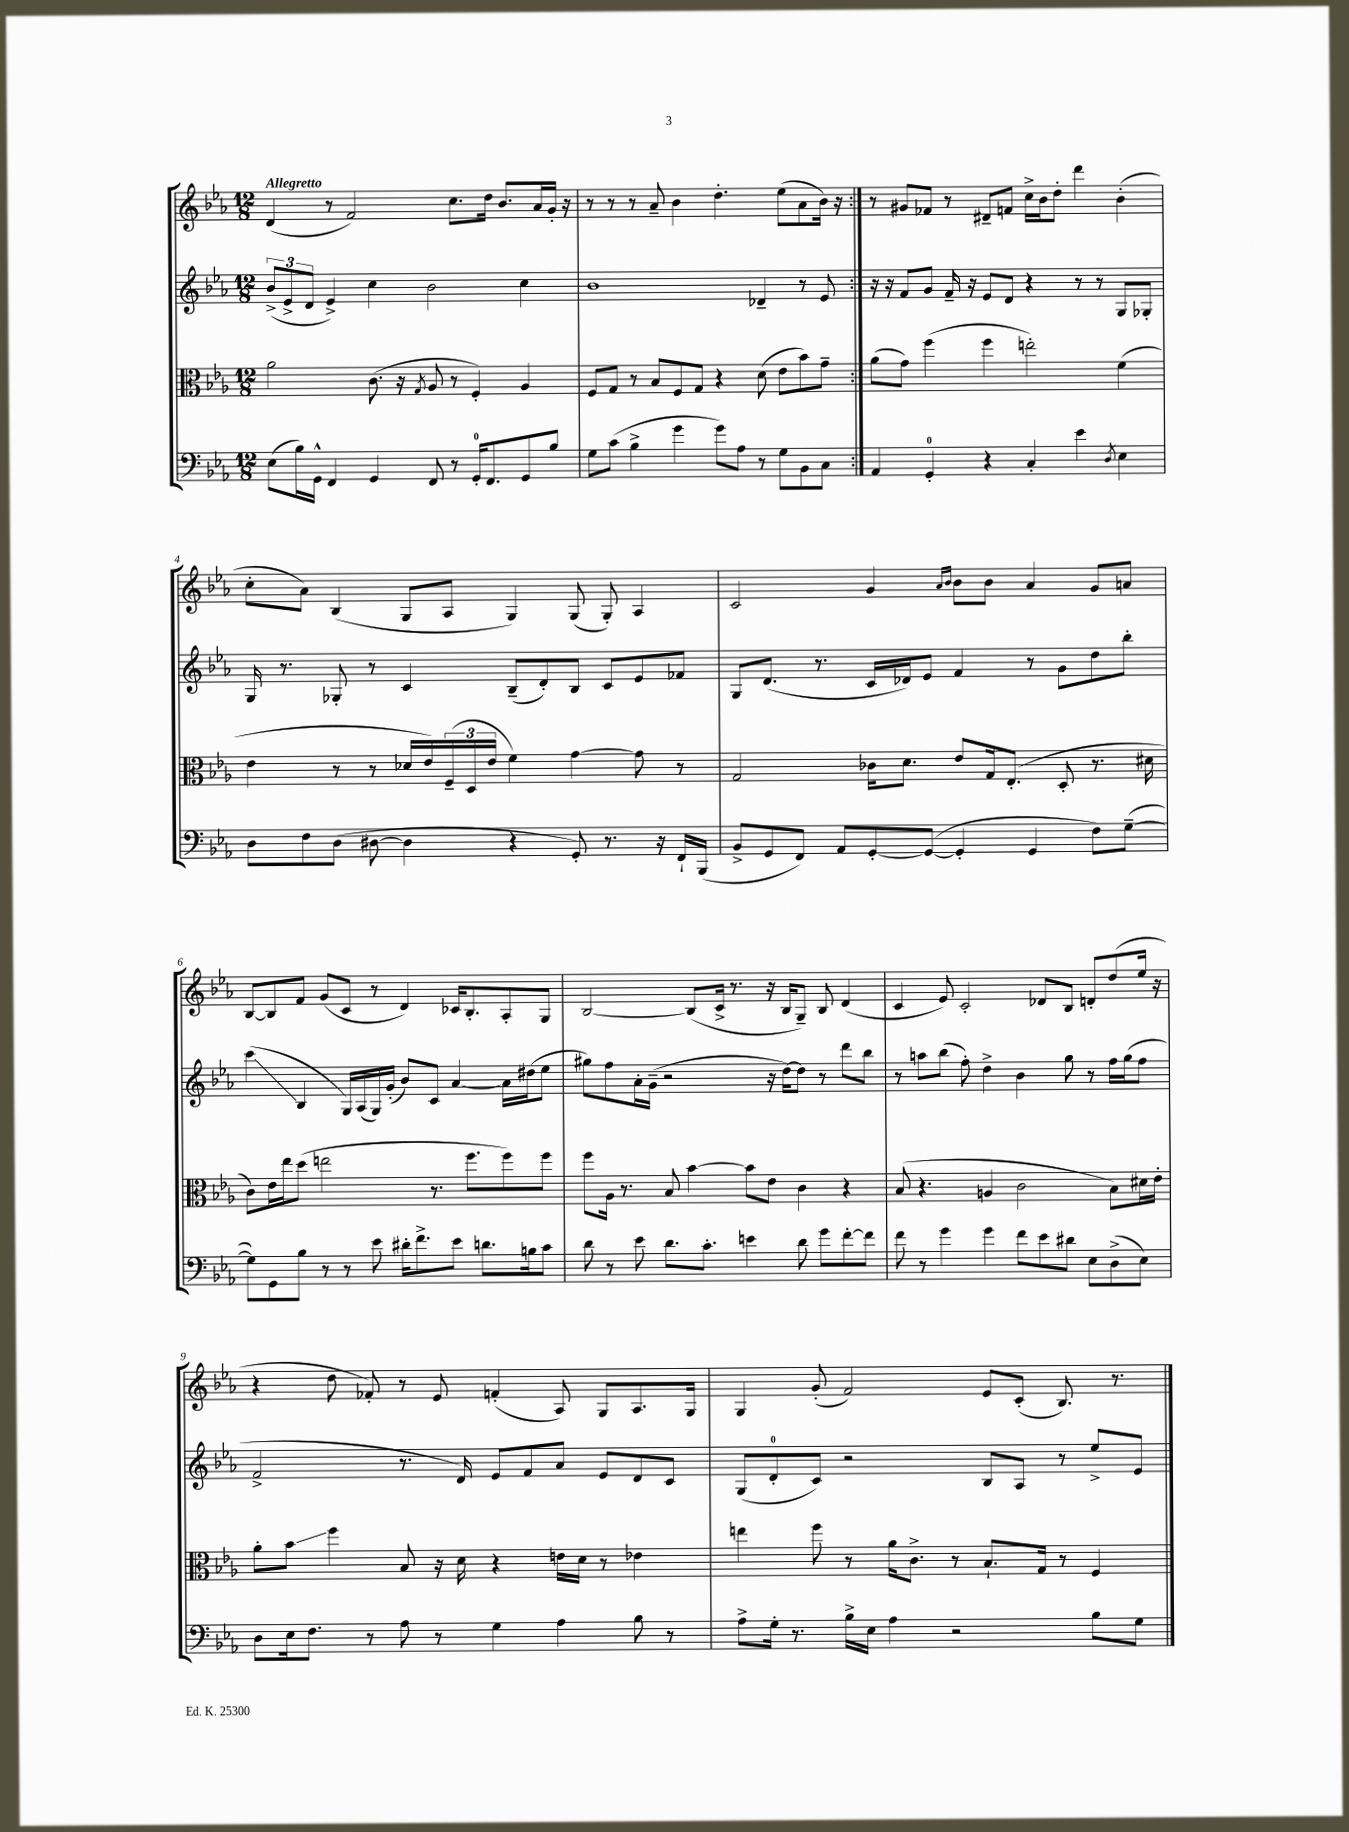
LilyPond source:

<<
\new StaffGroup <<
\new Staff = "s0" {
    \clef treble \key ees \major \numericTimeSignature \time 12/8 \tempo "Allegretto"
    \repeat volta 2 { d'4( r8 f'2) c''8. d''16 bes'8. aes'16 g'16-. r16 |
    r8 r8 r8 aes'8-- bes'4 d''4.-. ees''8( aes'8 bes'16) r16 | }
    r8 gis'8 fes'8 r8 dis'8-- f'8 c''16-> bes'16 d''8-. d'''4 bes'4-.( |
    c''8-. aes'8) bes4( g8 aes8 g4) g8( g8-.) aes4 |
    c'2 g'4 \grace { aes'16 bes'16 } bes'8 bes'8 aes'4 g'8 a'8 |
    bes8~ bes8 f'8 g'8( c'8 r8 d'4) ces'16 bes8.-. aes8-. g8 |
    bes2~ bes8( c'16-> r8. r16 bes16 g8--) bes8 d'4( |
    c'4 ees'8) c'2-. des'8 bes8 d'8-. d''8( ees''16 r16 |
    r4 d''8 fes'8-.) r8 ees'8 f'4-.( aes8) g8 aes8. g16 |
    g4 g'8-.( f'2) ees'8 c'8-.( bes8.) r8. \bar "|." |
}
\new Staff = "s1" {
    \clef treble \key ees \major \numericTimeSignature \time 12/8
    \repeat volta 2 { \tuplet 3/2 { bes'8->( ees'8-> d'8 } ees'4->) c''4 bes'2 c''4 |
    bes'1 des'4-- r8 ees'8 | }
    r16 r16 f'8 g'8 f'16-- r16 ees'8 d'8 r4 r8 r8 g8 ges8-. |
    g16 r8. ges8-. r8 c'4 bes8--( d'8-.) bes8 c'8 ees'8 fes'8 |
    g8 d'8.( r8. c'16 des'16) ees'8 f'4 r8 g'8 d''8 bes''8-. |
    c'''4\glissando( bes4 g16) aes16( g16) g'16-.( bes'8) c'8 aes'4~ aes'16 dis''16( ees''8 |
    gis''8) f''8 aes'16-. g'16--( r2 r16 d''16~) d''8 r8 d'''8 bes''8 |
    r8 a''8 bes''8( f''8-.) d''4-> bes'4 g''8 r8 f''16 g''16( f''8 |
    f'2-> r8. d'16) ees'8 f'8 aes'8 ees'8 d'8 c'8 |
    g8( d'8-0-. c'8) r2 bes8 aes8 r8 ees''8-> ees'8 \bar "|." |
}
\new Staff = "s2" {
    \clef alto \key ees \major \numericTimeSignature \time 12/8
    \repeat volta 2 { aes'2 c'8.( r16 \acciaccatura { g8 } aes8 r8 f4-.) aes4 |
    f8 g8 r8 bes8 f8 g8 r4 d'8( ees'8 bes'8) g'8-- | }
    aes'8( g'8) f''4( f''4 e''2-.) f'4( |
    ees'4 r8 r8 des'16 ees'16) \tuplet 3/2 { f16--( d16 ees'16 } f'4) g'4~ g'8 r8 |
    g2 ces'16 d'8. ees'8 g16 ees8.-.( d8-. r8. dis'16 |
    c'8) ees'16 ees''16 d''8( e''2 r8. f''8. f''8) f''8 |
    f''8 aes16 r8. bes8 bes'4~ bes'8 ees'8 c'4 r4 |
    bes8( r4. a4 c'2 bes8) dis'16 ees'16-. |
    aes'8-. bes'8\glissando f''4 bes8 r16 d'16 r4 e'16 d'16 r8 ees'4 |
    e''4 f''8 r8 aes'16 c'8.-> r8 bes8.-! g16 r8 f4 \bar "|." |
}
\new Staff = "s3" {
    \clef bass \key ees \major \numericTimeSignature \time 12/8
    \repeat volta 2 { ees8( bes16) g,16-^ f,4 g,4 f,8 r8 g,16-0-. f,8. g,8 bes8 |
    g8 c'8( bes4-> g'4 g'8) aes8 r8 g8 bes,8 c8 | }
    aes,4 g,4-0-. r4 c4-. ees'4 \acciaccatura { d8 } ees4 |
    d8 f8 d8( dis8~ dis4 r4 g,8-.) r8. r16 f,16-! bes,,16( |
    bes,8-> g,8 f,8) aes,8 g,8~-. g,8~( g,4-. g,4 f8) g8~--( |
    g8) g,8 bes8 r8 r8 ees'8 dis'16-. f'8.-> ees'8 d'8. b16 c'8 |
    d'8 r8 ees'8 d'8. c'8.-. e'4 d'8 g'8 f'8~-. f'8 |
    f'8 r8 g'4 g'4 f'8 ees'8 dis'8 ees8 d8->( ees8) |
    d8 ees16 f8. r8 aes8 r8 g4 aes4 bes8 r8 |
    aes8-> g16-. r8. bes16-> ees16 aes4 r2 bes8 g8 \bar "|." |
}
>>
>>
